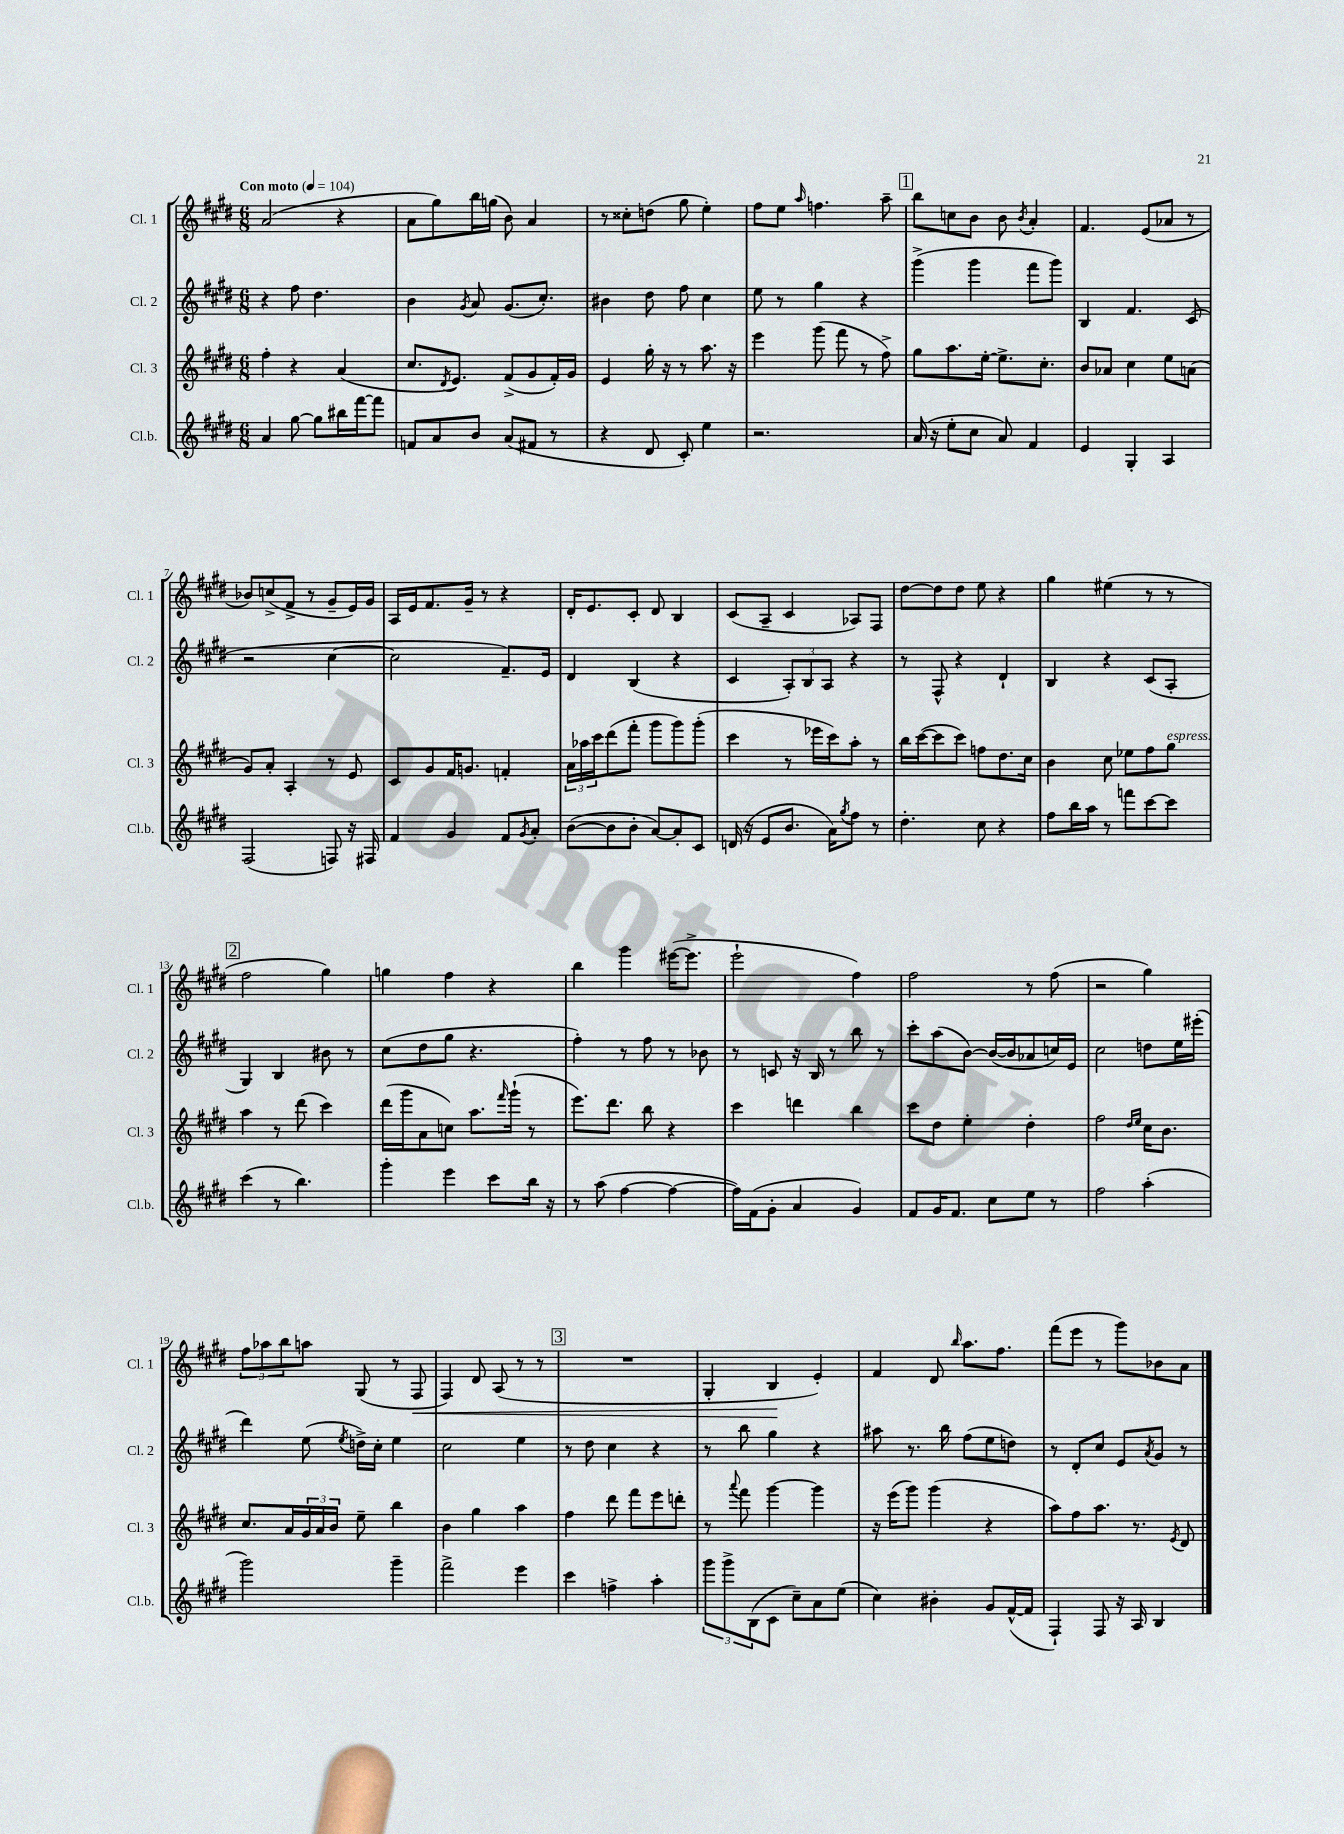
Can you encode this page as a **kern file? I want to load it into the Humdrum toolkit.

**kern	**kern	**kern	**kern
*staff4	*staff3	*staff2	*staff1
*clefG2	*clefG2	*clefG2	*clefG2
*k[f#c#g#d#]	*k[f#c#g#d#]	*k[f#c#g#d#]	*k[f#c#g#d#]
*M6/8	*M6/8	*M6/8	*M6/8
*MM104	*MM104	*MM104	*MM104
4a	4ff#'	4r	(2a
[8gg#	4r	8ff#	.
8gg#]	.	4.dd#	.
16bb#	(4a	.	4r
[16fff#	.	.	.
8fff#]	.	.	.
=	=	=	=
8f	8.cc#	4b	8a
8a	.	.	8gg#)
.	8qd#	.	.
.	8.e)	.	.
.	.	8qg#	.
8b	.	8a	16bb
.	.	.	(16gg
(8a	(8f#^	(8.g#	8b)
8f#	8g#	.	4a
.	.	8.cc#')	.
8r	16f#')	.	.
.	16g#	.	.
=	=	=	=
4r	4e	4b#	8r
.	.	.	8cc##'
8d#	16gg#'	8dd#	(8dd
.	16r	.	.
8c#')	8r	8ff#	8gg#
4ee	8.aa	4cc#	4ee')
.	16r	.	.
=	=	=	=
2.r	4eee	8ee	8ff#
.	.	8r	8ee
.	.	.	16qqaa
.	(8ggg#	4gg#	4.ff
.	8fff#	.	.
.	8r	4r	.
.	8ff#^)	.	8aa~
=	=	=	=
(16a	8gg#	(4ggg#^	8bb
16r	.	.	.
8ee'	8.aa	.	8cc
8cc#	.	4ggg#	8b
.	[16ee'	.	.
8a)	8.ee^]	.	8b
.	.	.	8qb
4f#	.	8fff#	4a'
.	8.cc#'	.	.
.	.	8ggg#)	.
=	=	=	=
4e	8b	4B	4.f#
.	8a-	.	.
4G#'	4cc#	4.f#	.
.	.	.	(8e
4A	8ee	.	8a-
.	(8a	(8c#	8r
=	=	=	=
(2F#	8g#)	2r	8b-)
.	8a'	.	(8cc^
.	4A'	.	8f#^
.	.	.	8r
8F)	8r	[4cc#	8g#~
16r	8e	.	16e)
16F#	.	.	16g#
=	=	=	=
4f#	8c#	2cc#]	16A
.	.	.	16e
.	8g#	.	8.f#
4g#	16f#	.	.
.	8.g	.	16g#~
.	.	.	8r
8f#	4f'	8.f#~)	4r
8qg#	.	.	.
8a'	.	.	.
.	.	16e	.
=	=	=	=
([8b	24a	4d#	16d#'
.	24aa-	.	.
.	.	.	8.e
.	24ccc#	.	.
8b]	(8ddd#	.	.
8b'	8fff#'	(4B	8c#'
[8a)	8ggg#	.	8d#
8a']	8ggg#)	4r	4B
8c#	(8ggg#'	.	.
=	=	=	=
(16d	4ccc#	4c#	(8c#
16r	.	.	.
8e	.	.	8A~
8.b	8r	12A')	4c#
.	.	12B	.
.	16eee-	.	.
.	.	12A	.
16a)	16ccc#)	.	.
8qgg#	.	.	.
8ff#	8aa'	4r	8A-)
8r	8r	.	8F#
=	=	=	=
4.dd#'	16bb	8r	[8dd#
.	([16ccc#	.	.
.	8ccc#]	8F#^^	8dd#]
.	8ccc#)	4r	8dd#
8cc#	8ff	.	8ee
4r	8.dd#	4d#`	4r
.	16cc#	.	.
=	=	=	=
8ff#	4b	4B	4gg#
16bb	.	.	.
16aa	.	.	.
8r	8cc#	4r	(4ee#
8fff	8ee-	.	.
[8ccc#	8ff#	(8c#	8r
8ccc#]	8gg#	8A'	8r
=	=	=	=
(4ccc#	4aa	4G#)	2ff#
8r	8r	4B	.
4.bb)	(8ddd#	.	.
.	4ccc#)	8b#	4gg#)
.	.	8r	.
=	=	=	=
4ggg#'	(16ddd#	(8cc#	4gg
.	16ggg#	.	.
.	8a	8dd#	.
4eee	8cc)	8gg#	4ff#
.	8.aa	4.r	.
8ccc#	.	.	4r
.	16qqfff#	.	.
.	(16ggg#`	.	.
16bb	8r	.	.
16r	.	.	.
=	=	=	=
8r	8.eee)	4ff#')	4bb
(8aa	.	.	.
.	8.ddd#	.	.
[4ff#	.	8r	4ggg#
.	8bb	8ff#	.
4ff#_	4r	8r	([16eee#
.	.	.	8.eee#^]
.	.	8b-	.
=	=	=	=
16ff#])	4ccc#	8r	2eee`
(16f#	.	.	.
8g#'	.	8c	.
4a	4ddd	16r	.
.	.	16B	.
.	.	8r	.
4g#)	4bb	8bb	4ff#)
.	.	8r	.
=	=	=	=
8f#	8ccc#	8ccc#'	2ff#
16g#	8dd#	(8aa	.
8.f#	.	.	.
.	4ee'	[8b)	.
8cc#	.	(16b_	.
.	.	16b]	.
8ee	4dd#'	8a-	8r
8r	.	16cc)	(8ff#
.	.	16e	.
=	=	=	=
2ff#	2ff#	2cc#	2r
.	16qqdd#	.	.
.	16qqee	.	.
(4aa'	16cc#	8dd	4gg#)
.	8.b	.	.
.	.	16ee	.
.	.	(16eee#'	.
=	=	=	=
2ggg#)	8.cc#	4ddd#)	12ff#
.	.	.	12aa-
.	.	.	12bb
.	16a	.	.
.	24g#	(8ee	8aa
.	24a	.	.
.	24b	.	.
.	.	8qee	.
.	8ee~	16dd^)	(8G#
.	.	16cc#'	.
4ggg#~	4bb	4ee	8r
.	.	.	8F#
=	=	=	=
2fff#^	4b	2cc#	4F#)
.	4gg#	.	8d#
.	.	.	(8A
4eee	4aa	4ee	8r
.	.	.	8r
=	=	=	=
4ccc#	4ff#	8r	2.r
.	.	8dd#	.
4ff^	8ddd#	4cc#	.
.	8fff#	.	.
4aa'	8eee	4r	.
.	8ddd'	.	.
=	=	=	=
12ggg#	8r	8r	4G#'
12ggg#^	.	.	.
.	8qqaaa	.	.
.	8fff#	8bb	.
(12B	.	.	.
8c#	[4ggg#	4gg#	4B
8cc#~)	.	.	.
8a	4ggg#]	4r	4e')
(8ee	.	.	.
=	=	=	=
4cc#)	16r	8aa#	4f#
.	(16eee	.	.
.	8ggg#)	8.r	.
4b#'	(4ggg#	.	8d#
.	.	16bb	.
.	.	.	16qqbb
.	.	(8ff#	8.aa
8g#	4r	8ee	.
.	.	.	8.ff#
([16f#^^	.	8dd)	.
16f#]	.	.	.
=	=	=	=
4F#`)	8aa)	8r	(8fff#
.	8ff#	8d#'	8eee
8F#	8.aa	8cc#	8r
16r	.	8e	8ggg#)
16A	8.r	.	.
.	.	8qa	.
4B	.	8g#	8b-
.	8qe	.	.
.	8d#	8r	8a
==	==	==	==
*-	*-	*-	*-
